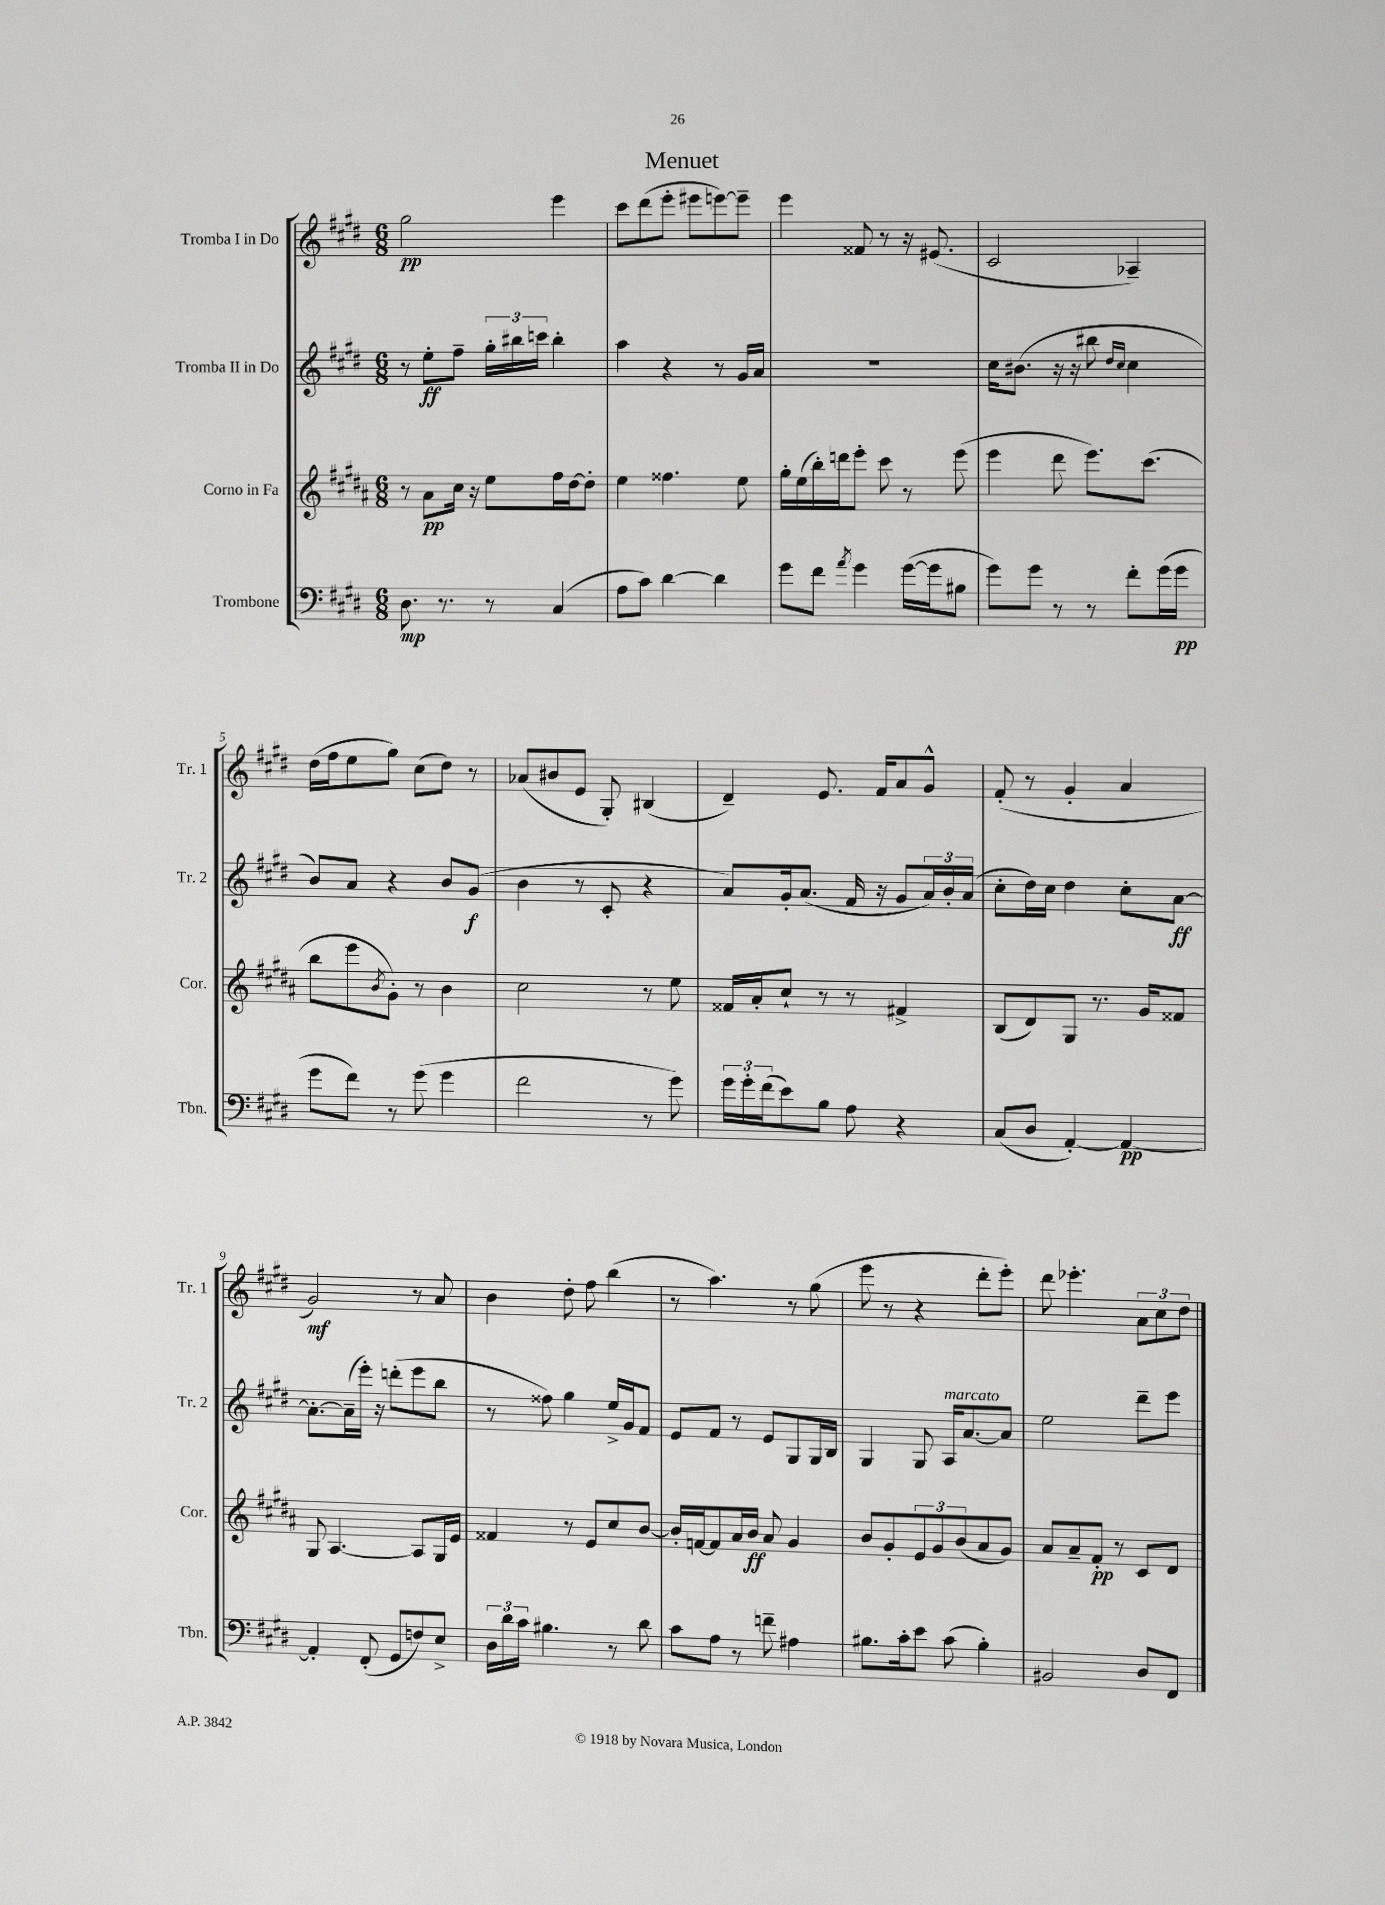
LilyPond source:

\header { title = "Menuet" }
<<
\new StaffGroup <<
\new Staff = "s0" \with { instrumentName = "Tromba I in Do" shortInstrumentName = "Tr. 1" } {
    \clef treble \key e \major \numericTimeSignature \time 6/8
    gis''2\pp e'''4 |
    cis'''8 dis'''8( e'''8-. eis'''8 e'''8~) e'''8-- |
    e'''4 fisis'8 r8 r16 eis'8.( |
    cis'2 aes4--) |
    dis''16( fis''16 e''8 gis''8) cis''8( dis''8) r8 |
    aes'8( bis'8 e'8 gis8-.) bis4( |
    dis'4--) e'8. fis'16 a'8 gis'8-^ |
    fis'8-.( r8 gis'4-. a'4 |
    gis'2\mf) r8 a'8 |
    b'4 dis''8-. fis''8 b''4( |
    r8 a''4.) r8 gis''8( |
    e'''8 r8 r4 dis'''8-. e'''8-.) |
    dis'''8 ees'''4.-. \tuplet 3/2 { a'8 cis''8 dis''8 } \bar "|." |
}
\new Staff = "s1" \with { instrumentName = "Tromba II in Do" shortInstrumentName = "Tr. 2" } {
    \clef treble \key e \major \numericTimeSignature \time 6/8
    r8 e''8-.\ff fis''8-- \tuplet 3/2 { gis''16-. bis''16 c'''16 } bis''4-. |
    a''4 r4 r8 gis'16 a'16 |
    R2. |
    cis''16 bis'8.( r16 r16 bis''8 \grace { dis''16 cis''16 } cis''4 |
    b'8) a'8 r4 b'8 gis'8\f( |
    b'4 r8 cis'8-. r4 |
    a'8) gis'16-. a'8.( fis'16 r16 gis'8 \tuplet 3/2 { a'16) b'16-. a'16( } |
    cis''8-. dis''16) cis''16 dis''4 cis''8-. a'8~\ff |
    a'8.~-. a'16--( e'''16-.) r16 d'''8-.( e'''8 b''8 |
    r8 fisis''8) gis''4 e''16-> gis'16 fis'8 |
    e'8 fis'8 r8 e'8 gis8 gis16 b16 |
    gis4 gis8 a16^\markup { \italic "marcato" } a'8.~ a'8 |
    e''2 dis'''8-- e'''8 \bar "|." |
}
\new Staff = "s2" \with { instrumentName = "Corno in Fa" shortInstrumentName = "Cor." } {
    \clef treble \key b \major \numericTimeSignature \time 6/8
    r8 ais'8\pp cis''16 r16 e''8 fis''16 dis''16~ dis''8-. |
    e''4 fisis''4. e''8 |
    gis''16-. e''16( b''16-.) d'''16 e'''8-. cis'''8 r8 e'''8( |
    e'''4 dis'''8 e'''8.) cis'''8.( |
    b''8 e'''8 \acciaccatura { b'8 } gis'8-.) r8 b'4 |
    cis''2 r8 e''8 |
    fisis'16 ais'16-. cis''8-! r8 r8 fis'4-> |
    b8( dis'8) gis8 r8. gis'16 fisis'8 |
    gis8 ais4.~ ais8 gis16 e'16 |
    fisis'4 r8 e'8 cis''8 b'8~ |
    b'16-. f'16~ f'8 ais'16 b'16\ff ais'8 gis'4 |
    b'8 gis'8-. \tuplet 3/2 { e'8 gis'8 b'8( } ais'8 gis'8) |
    ais'8 ais'8-- fis'8-.\pp r8 cis'8 dis'8 \bar "|." |
}
\new Staff = "s3" \with { instrumentName = "Trombone" shortInstrumentName = "Tbn." } {
    \clef bass \key e \major \numericTimeSignature \time 6/8
    dis8.\mp r8. r8 cis4( |
    a8 cis'8) dis'4~ dis'4 |
    gis'8 fis'8 \acciaccatura { a'8 } gis'4 gis'16~( gis'16 bis8 |
    gis'8) gis'8 r8 r8 fis'8-. gis'16( gis'16\pp |
    gis'8 fis'8) r8 gis'8( gis'4 |
    fis'2 r8 gis'8) |
    \tuplet 3/2 { gis'16 gis'16-. fis'16( } e'8) b8 a8 r4 |
    cis8( dis8 a,4~-.) a,4~\pp |
    a,4-. fis,8-.( gis,8 f8) e8-> |
    \tuplet 3/2 { dis16 dis'16 cis'16 } bis4. r8 dis'8 |
    cis'8 a8 r8 f'8-- ais4 |
    bis8. cis'16-. e'8 cis'8( bis4-.) |
    bis,2 dis8 fis,8 \bar "|." |
}
>>
>>
